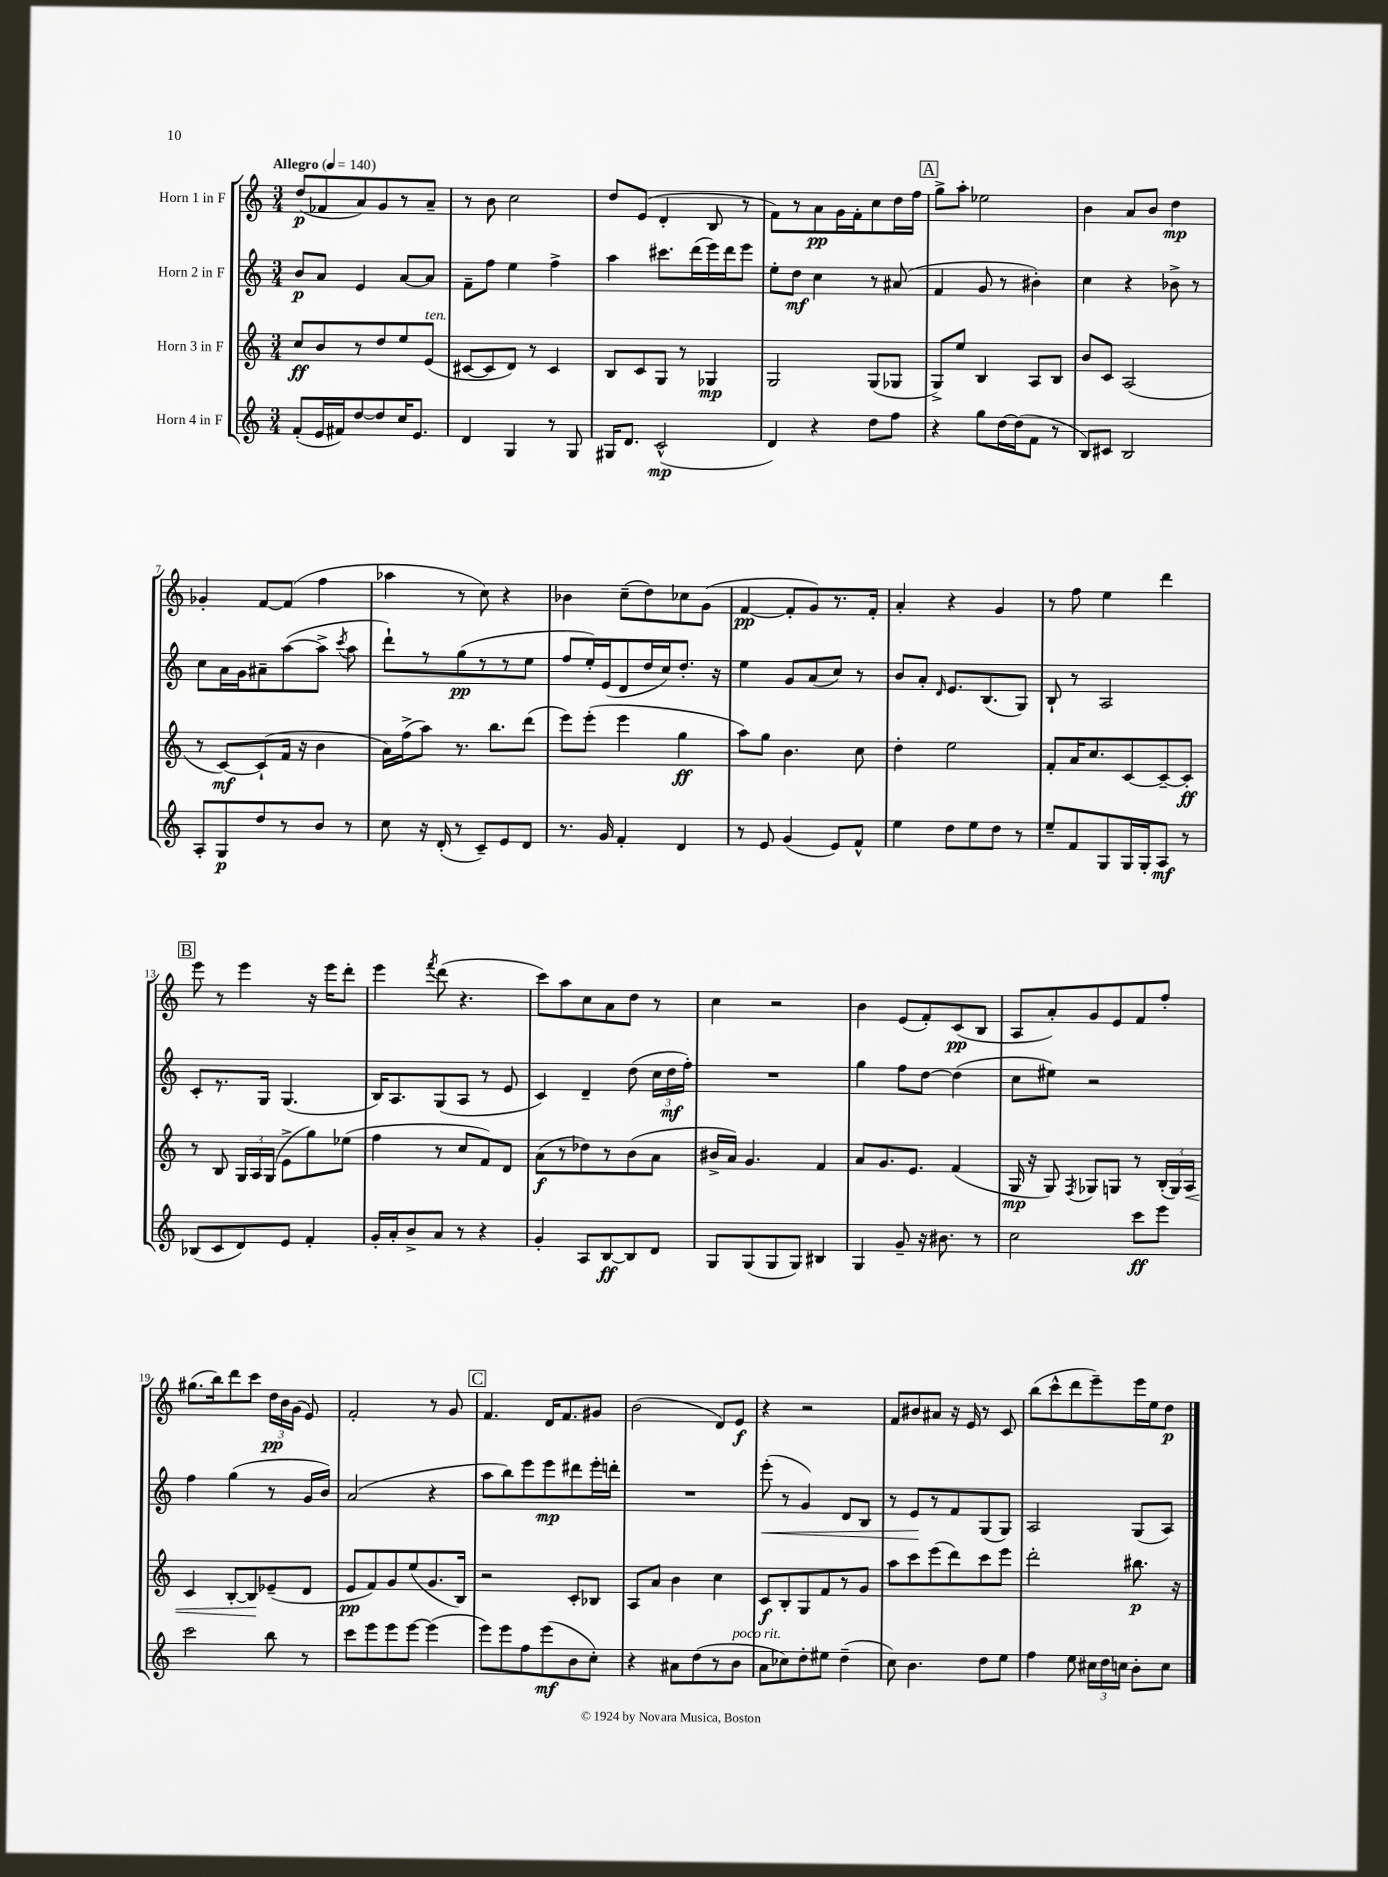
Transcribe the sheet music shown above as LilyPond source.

<<
\new StaffGroup <<
\new Staff = "s0" \with { instrumentName = "Horn 1 in F" } {
    \clef treble \key c \major \numericTimeSignature \time 3/4 \tempo "Allegro" 4 = 140
    \autoBeamOff d''8[\p( fes'8 a'8) g'8 r8 a'8]-- |
    r8 b'8 c''2 |
    d''8[ e'8]( d'4-. b8 r8 |
    f'8[) r8 a'8\pp g'16 f'16-. c''8 d''16 f''16] |
    \mark \markup { \box "A" } g''8[-> a''8]-. ees''2 |
    b'4 a'8[ b'8] d''4\mp |
    ges'4-. f'8[~ f'8]( f''4 |
    aes''4 r8 c''8) r4 |
    bes'4 c''8[--( d''8) ces''8 g'8]( |
    f'4~\pp f'8[-. g'8) r8. f'16]-. |
    a'4-. r4 g'4 |
    r8 f''8 e''4 d'''4 |
    \mark \markup { \box "B" } e'''8 r8 e'''4 r16 e'''16[ d'''8]-. |
    e'''4 \acciaccatura { f'''8 } d'''8( r4. |
    c'''8[) a''8 c''8 a'8 d''8] r8 |
    c''4 r2 |
    b'4 e'8[( f'8-.) c'8\pp( b8] |
    a8[ a'8-.) g'8 e'8 f'8 f''8]-. |
    gis''8.[( b''16) d'''8 c'''8] \tuplet 3/2 { d''16[\pp b'16 g'16]( } e'8) |
    f'2-. r8 g'8 |
    \mark \markup { \box "C" } f'4. d'16[ f'8. gis'8] |
    b'2( d'8[) e'8]\f |
    r4 r2 |
    f'8[ bis'8 ais'8] r16 e'16 r8 c'8 |
    b''8[( c'''8-^ d'''8 e'''8--) e'''16 e''16 d''8]\p \bar "|." |
}
\new Staff = "s1" \with { instrumentName = "Horn 2 in F" } {
    \clef treble \key c \major \numericTimeSignature \time 3/4
    \autoBeamOff b'8[\p a'8] e'4 a'8[~ a'8] |
    f'8[-- f''8] e''4 f''4-> |
    a''4 cis'''8.[ d'''16( e'''16) d'''16 e'''8] |
    e''8[-. d''8]\mf c''4 r8 ais'8( |
    \mark \markup { \box "A" } f'4 g'8 r8 bis'4-.) |
    c''4 r4 bes'8-> r8 |
    c''8[ a'16 g'16 ais'8-- a''8~( a''8]-> \acciaccatura { c'''8 } a''8 |
    d'''8[-!) r8 g''8\pp( r8 r8 e''8] |
    f''8[ e''16-.) e'16( d'8 d''16 c''16) d''8.]-. r16 |
    e''4 g'8[ a'8( c''8]) r8 |
    b'8[ a'8]-. \grace { d'16 } e'8.[ b8.( g8]) |
    b8-! r8 a2 |
    \mark \markup { \box "B" } c'8[-. r8. g16] g4.( |
    b16[) a8. g8( a8] r8 e'8 |
    c'4) d'4-- d''8( \tuplet 3/2 { c''16[ d''16\mf f''16]-.) } |
    R2. |
    g''4 f''8[ d''8]~ d''4( |
    c''8[ eis''8]) r2 |
    f''4 g''4( r8 g'16[ b'16]) |
    a'2( r4 |
    \mark \markup { \box "C" } a''8[ b''8) e'''8 e'''8\mp dis'''8 e'''16-. d'''16]-. |
    R2. |
    e'''8-.\<( r8 g'4) d'8[ b8] |
    r8 e'8[\! r8 f'8 g8( g8]) |
    a2 g8[( a8]) \bar "|." |
}
\new Staff = "s2" \with { instrumentName = "Horn 3 in F" } {
    \clef treble \key c \major \numericTimeSignature \time 3/4
    \autoBeamOff c''8[\ff b'8 r8 d''8 e''8 e'8]^\markup { \italic "ten." }( |
    cis'8[~ cis'8 d'8]) r8 cis'4 |
    b8[ c'8 g8] r8 ges4\mp |
    g2 g8[( ges8] |
    \mark \markup { \box "A" } g8[->) e''8] b4 a8[ b8] |
    b'8[ c'8] a2( |
    r8 c'8[~\mf) c'8-!( f'16] r16 b'4 |
    a'16[) f''16->( a''8]) r8. b''8.[ d'''8]( |
    e'''8[) e'''8]-.( e'''4 g''4\ff |
    a''8[) g''8] b'4. c''8 |
    d''4-. e''2 |
    f'8[-. a'16 c''8. c'8~ c'8~-- c'8]-.\ff |
    \mark \markup { \box "B" } r8 b8 \tuplet 3/2 { g16[ a16 g16]( } e'8[-> g''8) ees''8]( |
    f''4 r8 c''8[ f'8) d'8] |
    a'8[\f( r8 des''8) r8 b'8( a'8] |
    bis'16[-> a'16]) g'4. f'4 |
    a'8[ g'8. e'8.] f'4( |
    g16\mp r16 g8) \acciaccatura { f8 } ges8[ g8] r8 \tuplet 3/2 { b16[-.( g16) a16]\< } |
    c'4 b8[~-. b8\! ees'8--( d'8] |
    e'8[\pp f'8) g'8 e''8( g'8. b16]) |
    \mark \markup { \box "C" } r2 c'8[-. bes8] |
    a8[ a'8] b'4 c''4 |
    c'8[\f b8-. g8 f'8 r8 g'8] |
    a''8[ c'''8 e'''8( d'''8) c'''8 e'''8] |
    d'''2-. bis''8.\p r16 \bar "|." |
}
\new Staff = "s3" \with { instrumentName = "Horn 4 in F" } {
    \clef treble \key c \major \numericTimeSignature \time 3/4
    \autoBeamOff f'8[-.( e'16 fis'16) d''8~ d''8 c''16 e'8.] |
    d'4 g4 r8 g8 |
    gis16[ d'8.] c'2-^\mp( |
    d'4) r4 d''8[ f''8] |
    \mark \markup { \box "A" } r4 g''8[ d''16~ d''16( f'8] r8 |
    b8[) cis'8] b2 |
    a8[-. g8\p d''8 r8 b'8] r8 |
    c''8 r16 d'16-.( r8 c'8[--) e'8 d'8] |
    r8. g'16 f'4-. d'4 |
    r8 e'8 g'4( e'8[) f'8]-^ |
    e''4 d''8[ e''8 d''8] r8 |
    e''8[-- f'8 g8 g16 g16-. a8]\mf r8 |
    \mark \markup { \box "B" } bes8[( c'8 d'8) e'8] f'4-. |
    g'16[-. a'16-. b'8-> a'8] r8 r4 |
    g'4-. a8[ b8~\ff b8 d'8] |
    g8[ g8( g8 g8]) bis4 |
    g4 g'8-- r16 bis'8. r8 |
    c''2 c'''8[\ff e'''8] |
    c'''2 b''8 r8 |
    c'''8[ e'''8 e'''8 e'''8]~ e'''4( |
    \mark \markup { \box "C" } e'''8[) e'''8 f''8 e'''8\mf( b'8 c''8]-.) |
    r4 ais'8[ d''8( r8 b'8]^\markup { \italic "poco rit." } |
    a'8[ ces''8) d''8-. eis''8] d''4--( |
    c''8) b'4. d''8[ e''8] |
    f''4 e''8 \tuplet 3/2 { cis''16[ d''16 c''16] } b'8[-. c''8] \bar "|." |
}
>>
>>
